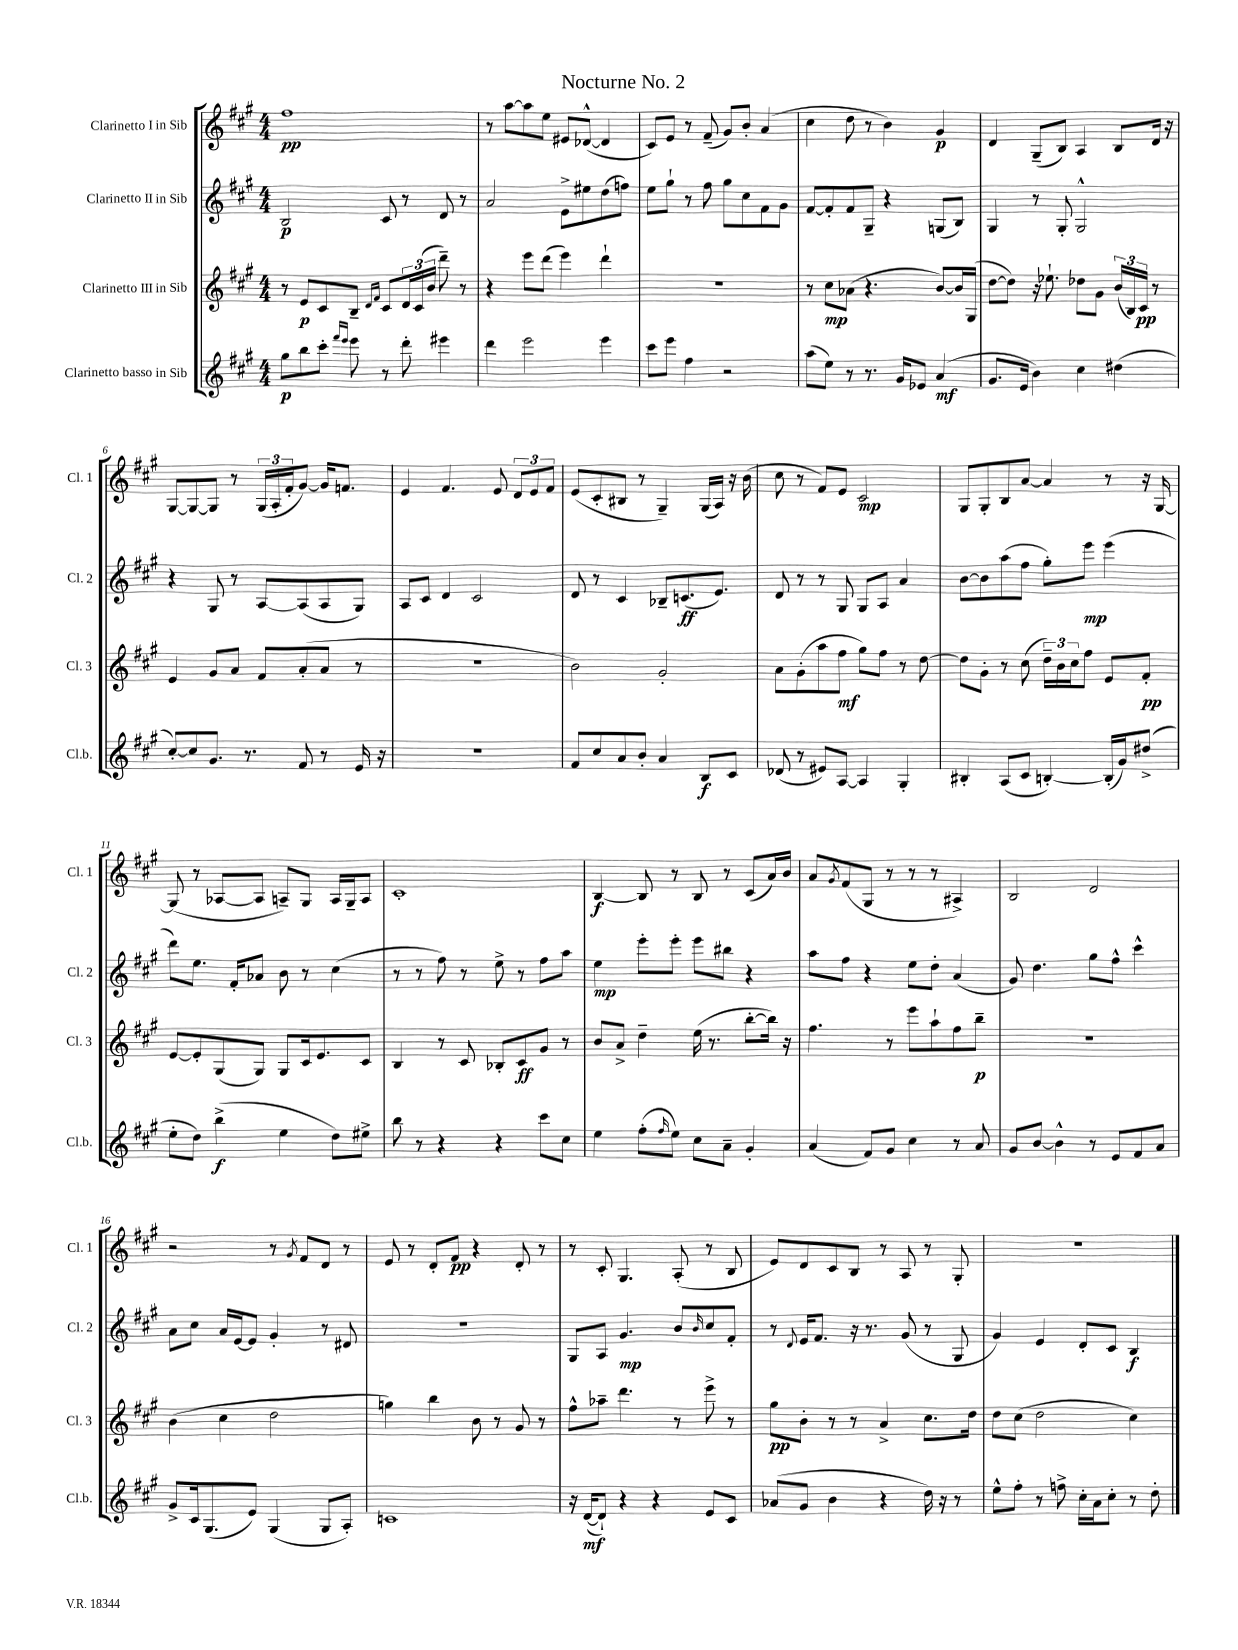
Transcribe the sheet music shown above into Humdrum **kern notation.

**kern	**kern	**kern	**kern
*staff4	*staff3	*staff2	*staff1
*clefG2	*clefG2	*clefG2	*clefG2
*k[f#c#g#]	*k[f#c#g#]	*k[f#c#g#]	*k[f#c#g#]
*M4/4	*M4/4	*M4/4	*M4/4
8gg#	8r	2B	1ff#
8bb	8e	.	.
8ccc#'	8c#	.	.
16qqfff#	.	.	.
16qqeee	.	.	.
8eee	8B~	.	.
.	16qqd	.	.
.	16qqf#	.	.
8r	8c#	8c#	.
8ddd'	24d	8r	.
.	(24c#	.	.
.	24b	.	.
4eee#	8ddd~)	8d	.
.	8r	8r	.
=	=	=	=
4ddd	4r	2a	8r
.	.	.	[8aa
2eee	8eee	.	8aa]
.	(8ddd	.	8ee
.	4eee)	8e^	8e#
.	.	8ee#	([8d-^^
4eee	4ddd`	(8dd	4d-]
.	.	8ff)	.
=	=	=	=
8ccc#	1r	8ee	8c#)
8eee	.	8gg#`	8e
4ff#	.	8r	8r
.	.	8ff#	(8f#~
2r	.	8gg#	8g#)
.	.	8cc#	8b'
.	.	8f#	(4a
.	.	8g#	.
=	=	=	=
(8aa	8r	[8f#	4cc#
8ee)	8cc#	8f#']	.
8r	(8a-	8f#	8dd
8.r	4.r	8G#~	8r
.	.	4r	4b)
16g#	.	.	.
8e-	.	.	.
(4a	[8b)	(8G	4g#
.	16b]	8B)	.
.	(16G#	.	.
=	=	=	=
8.g#	[8dd	4G#	4d
.	8dd])	.	.
16e	.	.	.
4b)	16r	8r	(8G#~
.	8.ee-`	.	.
.	.	8G#'	8B)
4cc#	8dd-	2G#^^	4A
.	8g#	.	.
(4dd#	(24b	.	8B
.	24B)	.	.
.	24c#	.	.
.	8r	.	16d
.	.	.	16r
=	=	=	=
[8cc#')	4e	4r	[8G#
8cc#]	.	.	8G#_
8.g#	8g#	8G#	8G#]
.	8a	8r	8r
8.r	.	.	.
.	8f#	[8A	(24G#
.	.	.	24A'
.	.	.	24f#'
8f#	(8a'	(8A]	[8g#)
8r	8a	8A	16g#]
.	.	.	8.f
16e	8r	8G#)	.
16r	.	.	.
=	=	=	=
1r	1r	8A	4e
.	.	8c#	.
.	.	4d	4.f#
.	.	2c#	.
.	.	.	8e
.	.	.	12d
.	.	.	12e
.	.	.	12f#
=	=	=	=
8f#	2b)	8d	(8e
8cc#	.	8r	8c#'
8a	.	4c#	8B#
8b'	.	.	8r
4a	2g#'	8B-~	4G#~)
.	.	(8.c	.
8B	.	.	(16G#
.	.	8.e)	16A)
8c#	.	.	16r
.	.	.	(16b
=	=	=	=
(8d-	8a	8d	8cc#
8r	(8g#'	8r	8r
8e#)	8aa	8r	8f#)
[8A	8ff#	8G#	8e
4A]	8gg#)	8G#	2c#
.	8ff#	8A	.
4G#'	8r	4a	.
.	[8dd	.	.
=	=	=	=
4B#'	8dd]	[8b	8G#
.	8g#'	8b]	8G#'
(8A	8r	(8aa	8B
8c#	(8cc#	8ff#	[8a
[4B')	24dd~)	8gg#')	4a]
.	24b	.	.
.	24cc#	.	.
.	8ff#	8eee	.
(16B']	8e	(4eee	8r
16g#)	.	.	.
(8dd#^	8f#'	.	16r
.	.	.	[16G#
=	=	=	=
8ee'	[8e	8ddd)	(8G#]
8dd)	8e']	8.ee	8r
(4bb^	(8G#	.	[8A-
.	.	16f#'	.
.	8G#)	8a-	8A-]
4ee	8G#	8b	8A~)
.	16c#	8r	8G#
.	8.e	.	.
8dd)	.	(4cc#	16A
.	.	.	16G#~
8ee#^	8c#	.	8A
=	=	=	=
8bb	4B	8r	1c#'
8r	.	8r	.
4r	8r	8ff#)	.
.	8c#	8r	.
4r	8B-'	8ee^	.
.	8c#	8r	.
8ccc#	8g#	8ff#	.
8cc#	8r	8aa	.
=	=	=	=
4ee	8b	4ee	[4B
.	8a^	.	.
(8ff#'	4dd~	8eee'	8B]
16qqff#	.	.	.
8ee)	.	8eee'	8r
8cc#	(16ee	8eee	8B
.	8.r	.	.
8a~	.	8bb#	8r
4g#'	[8bb'	4r	(8c#
.	16bb])	.	16a)
.	16r	.	16b
=	=	=	=
(4a	4.ff#	8aa	8a
.	.	.	8qg#
.	.	8ff#	(8f#
8f#)	.	4r	8G#
8g#	8r	.	8r
4cc#	8eee	8ee	8r
.	8aa`	8dd'	8r
8r	8ff#	(4a	4A#^)
8a	8bb~	.	.
=	=	=	=
8g#	1r	8g#)	2B
[8b	.	4.dd	.
4b^^]	.	.	.
8r	.	8gg#	2d
8e	.	8ff#^^	.
8f#	.	4ccc#^^	.
8a	.	.	.
=	=	=	=
8g#^	(4b	8a	2r
16c#	.	8cc#	.
(8.G#	.	.	.
.	4cc#	16a	.
.	.	[16e	.
8e)	.	8e]	.
(4G#	2dd	4g#'	8r
.	.	.	8qg#
.	.	.	8f#
8G#	.	8r	8d
8A')	.	8d#	8r
=	=	=	=
1c	4gg)	1r	8e
.	.	.	8r
.	4bb	.	8d'
.	.	.	8f#
.	8b	.	4r
.	8r	.	.
.	8g#	.	8d'
.	8r	.	8r
=	=	=	=
16r	8ff#^^	8G#	8r
([16d	.	.	.
8d`])	8aa-~	8A	8c#'
4r	4.ddd	4.g#	4.G#
4r	.	.	.
.	8r	8b	(8A'
.	.	16qqb	.
8e	8eee^	8cc#	8r
8c#	8r	8f#'	8B
=	=	=	=
(8a-	8gg#	8r	8e)
.	.	8qqd	.
8g#	8b'	16e	8d
.	.	8.f#	.
4b	8r	.	8c#
.	8r	16r	8B
.	.	8.r	.
4r	4a^	.	8r
.	.	(8g#	8A
16dd)	8.cc#	8r	8r
16r	.	.	.
8r	.	8G#	8G#'
.	16dd	.	.
=	=	=	=
8ee^^	8dd	4g#)	1r
8ff#'	(8cc#	.	.
8r	2dd	4e	.
8ff^	.	.	.
16cc#'	.	8d'	.
16a	.	.	.
8cc#'	.	8c#	.
8r	4cc#)	4B	.
8dd'	.	.	.
==	==	==	==
*-	*-	*-	*-
